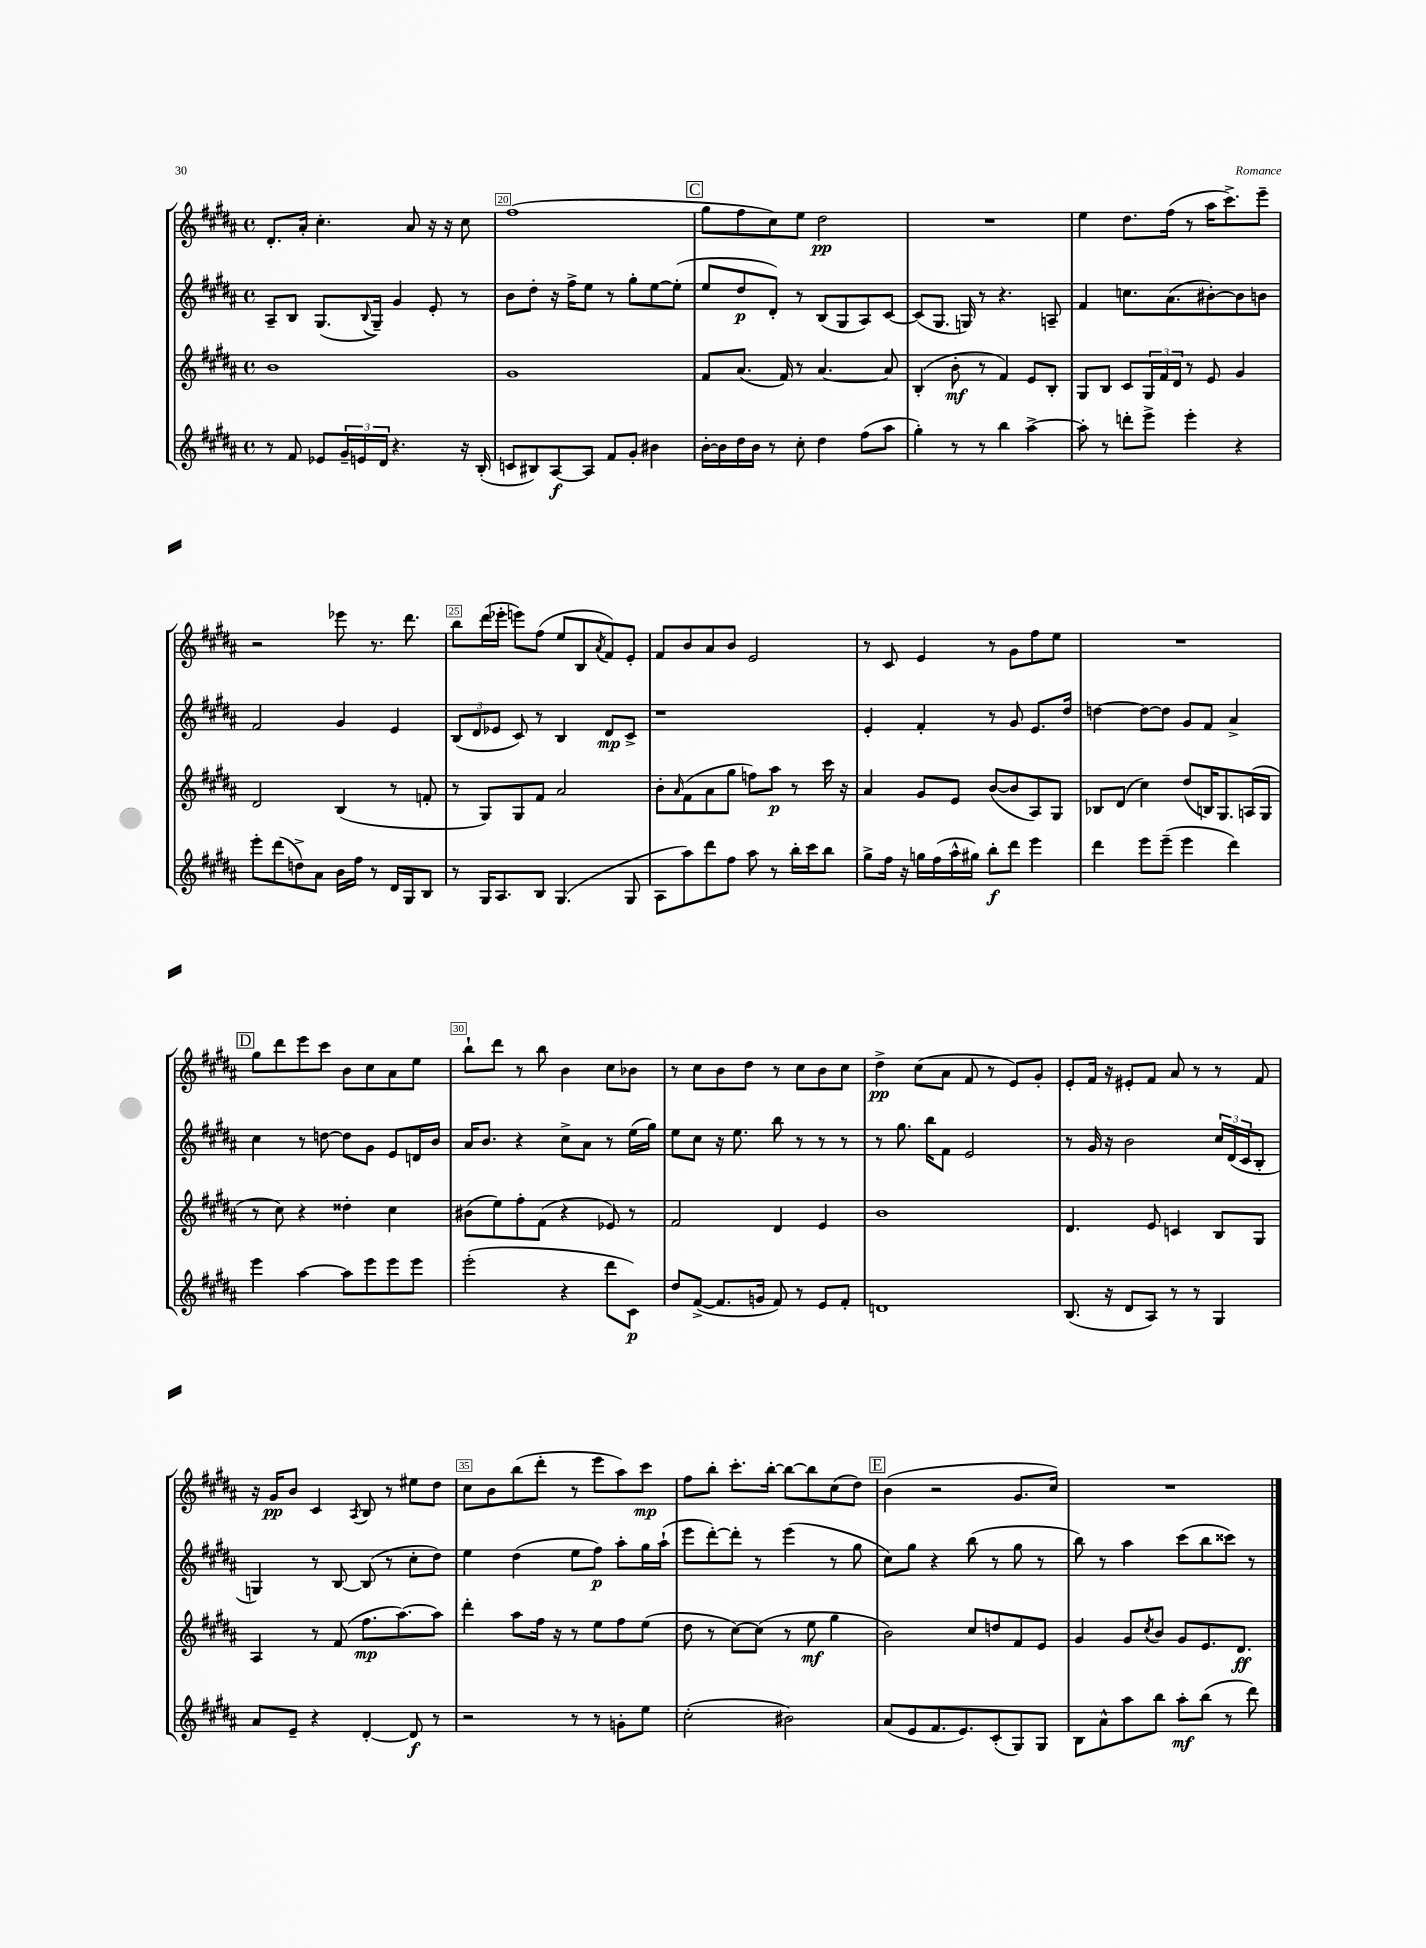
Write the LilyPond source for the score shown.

<<
\new StaffGroup <<
\new Staff = "s0" {
    \clef treble \key b \major \defaultTimeSignature \time 4/4
    dis'8.-. ais'16-. cis''4.-. ais'8 r16 r16 cis''8 |
    fis''1( |
    \mark \markup { \box "C" } gis''8 fis''8 cis''8) e''8 dis''2\pp |
    R1 |
    e''4 dis''8. fis''16( r8 ais''16 cis'''8.->) e'''8-- |
    r2 ees'''8 r8. dis'''8. |
    b''8 dis'''16( ees'''16-. e'''8) fis''8( e''8 b8 \acciaccatura { ais'8 } fis'8) e'8-. |
    fis'8 b'8 ais'8 b'8 e'2 |
    r8 cis'8 e'4 r8 gis'8 fis''8 e''8 |
    R1 |
    \mark \markup { \box "D" } gis''8 dis'''8 e'''8 cis'''8 b'8 cis''8 ais'8 e''8 |
    b''8-! dis'''8 r8 b''8 b'4 cis''8 bes'8 |
    r8 cis''8 b'8 dis''8 r8 cis''8 b'8 cis''8 |
    dis''4->\pp cis''8( ais'8 fis'8 r8 e'8) gis'8-. |
    e'8-. fis'16 r16 eis'8-. fis'8 ais'8 r8 r8 fis'8 |
    r16 gis'16\pp b'8 cis'4 \acciaccatura { ais8 } b8 r8 eis''8 dis''8 |
    cis''8 b'8 b''8( dis'''8-. r8 e'''8 ais''8) cis'''8\mp |
    fis''8 b''8-. cis'''8.-. b''16~-. b''8~ b''8 cis''8( dis''8) |
    \mark \markup { \box "E" } b'4( r2 gis'8. cis''16) |
    R1 \bar "|." |
}
\new Staff = "s1" {
    \clef treble \key b \major \defaultTimeSignature \time 4/4
    ais8-- b8 gis8.( \appoggiatura { b8 } gis16--) gis'4 e'8-. r8 |
    b'8 dis''8-. r16 fis''16-> e''8 r8 gis''8-. e''8~ e''8-.( |
    \mark \markup { \box "C" } e''8 dis''8\p dis'8-.) r8 b8( gis8 ais8) cis'8~ |
    cis'8( gis8. g16) r8 r4. a8-- |
    fis'4 c''8. ais'8.( bis'8~-.) bis'8 b'8 |
    fis'2 gis'4 e'4 |
    \tuplet 3/2 { b8( dis'8 ees'8 } cis'8) r8 b4 dis'8\mp cis'8-> |
    r1 |
    e'4-. fis'4-. r8 gis'8 e'8. dis''16 |
    d''4~ d''8~ d''8 gis'8 fis'8 ais'4-> |
    \mark \markup { \box "D" } cis''4 r8 d''8~ d''8 gis'8 e'8 d'16 b'16 |
    ais'16 b'8. r4 cis''8-> ais'8 r8 e''16( gis''16) |
    e''8 cis''8 r16 e''8. b''8 r8 r8 r8 |
    r8 gis''8. b''16 fis'8 e'2 |
    r8 gis'16 r16 b'2 \tuplet 3/2 { cis''16 dis'16( cis'16 } b8-. |
    g4) r8 b8~ b8( r8 cis''8-. dis''8) |
    e''4 dis''4( e''8 fis''8\p) ais''8-. gis''16 ais''16-!( |
    e'''8 dis'''8~-.) dis'''8-. r8 e'''4( r8 gis''8 |
    \mark \markup { \box "E" } cis''8) gis''8 r4 b''8( r8 gis''8 r8 |
    b''8) r8 ais''4 cis'''8( b''8 cisis'''8) r8 \bar "|." |
}
\new Staff = "s2" {
    \clef treble \key b \major \defaultTimeSignature \time 4/4
    b'1 |
    gis'1 |
    \mark \markup { \box "C" } fis'8 ais'8.( fis'16) r8 ais'4.~ ais'8 |
    b4-.( b'8-.\mf r8 fis'4) e'8 b8-. |
    gis8 b8 cis'8 \tuplet 3/2 { gis16 fis'16 dis'16 } r8 e'8 gis'4 |
    dis'2 b4( r8 f'8-. |
    r8 gis8) gis8 fis'8 ais'2 |
    b'8-. \grace { ais'16 } fis'8( ais'8 gis''8 f''8) ais''8\p r8 cis'''16 r16 |
    ais'4 gis'8 e'8 b'8~( b'8 ais8) gis8 |
    bes8 dis'8( cis''4) dis''8( b16) gis8. a16( gis16 |
    \mark \markup { \box "D" } r8 cis''8) r4 disis''4-. cis''4 |
    bis'8( e''8) fis''8-. fis'8( r4 ees'8) r8 |
    fis'2 dis'4 e'4 |
    b'1 |
    dis'4. e'8 c'4 b8 gis8 |
    ais4 r8 fis'8( fis''8.\mp ais''8.~) ais''8 |
    dis'''4-. ais''8 fis''16 r16 r8 e''8 fis''8 e''8( |
    dis''8 r8 cis''8~) cis''8( r8 e''8\mf gis''4 |
    \mark \markup { \box "E" } b'2) cis''8 d''8 fis'8 e'8 |
    gis'4 gis'8 \acciaccatura { cis''8 } b'8 gis'8 e'8. dis'8.\ff \bar "|." |
}
\new Staff = "s3" {
    \clef treble \key b \major \defaultTimeSignature \time 4/4
    r8 fis'8 ees'8 \tuplet 3/2 { gis'16-- e'16 dis'16 } r4. r16 b16-.( |
    c'8 bis8) ais8~\f ais8 fis'8 gis'8-. bis'4 |
    \mark \markup { \box "C" } b'16~-. b'16 dis''16 b'16 r8 cis''8-. dis''4 fis''8( ais''8 |
    gis''4-.) r8 r8 b''4 ais''4~-> |
    ais''8-. r8 d'''8-. e'''8-> e'''4-. r4 |
    e'''8-. dis'''8( d''8->) ais'8 b'16 fis''16 r8 dis'16 gis16 b8 |
    r8 gis16 ais8. b8 gis4.( gis8 |
    ais8 ais''8) dis'''8 fis''8 ais''8 r8 b''16-. cis'''16 b''8 |
    gis''8-> fis''16 r16 g''16 fis''16( ais''16-^ gis''16) b''8-.\f dis'''8 e'''4 |
    dis'''4 e'''8 e'''8--( e'''4 dis'''4) |
    \mark \markup { \box "D" } e'''4 ais''4~ ais''8 e'''8 e'''8 e'''8 |
    e'''2-.( r4 dis'''8 cis'8\p) |
    dis''8 fis'8~->( fis'8. g'16 fis'8) r8 e'8 fis'8-. |
    d'1 |
    b8.( r16 dis'8 ais8) r8 r8 gis4 |
    ais'8 e'8-- r4 dis'4~-. dis'8\f r8 |
    r2 r8 r8 g'8-. e''8 |
    cis''2-.( bis'2) |
    \mark \markup { \box "E" } ais'8( e'8 fis'8. e'8.) cis'8-.( gis8) gis8 |
    b8 ais'8-^ ais''8 b''8 ais''8-.\mf b''8( r8 dis'''8) \bar "|." |
}
>>
>>
\layout { \context { \Score currentBarNumber = #19 \override BarNumber.break-visibility = ##(#f #t #t) barNumberVisibility = #(every-nth-bar-number-visible 5) \override BarNumber.stencil = #(make-stencil-boxer 0.1 0.3 ly:text-interface::print) } }
